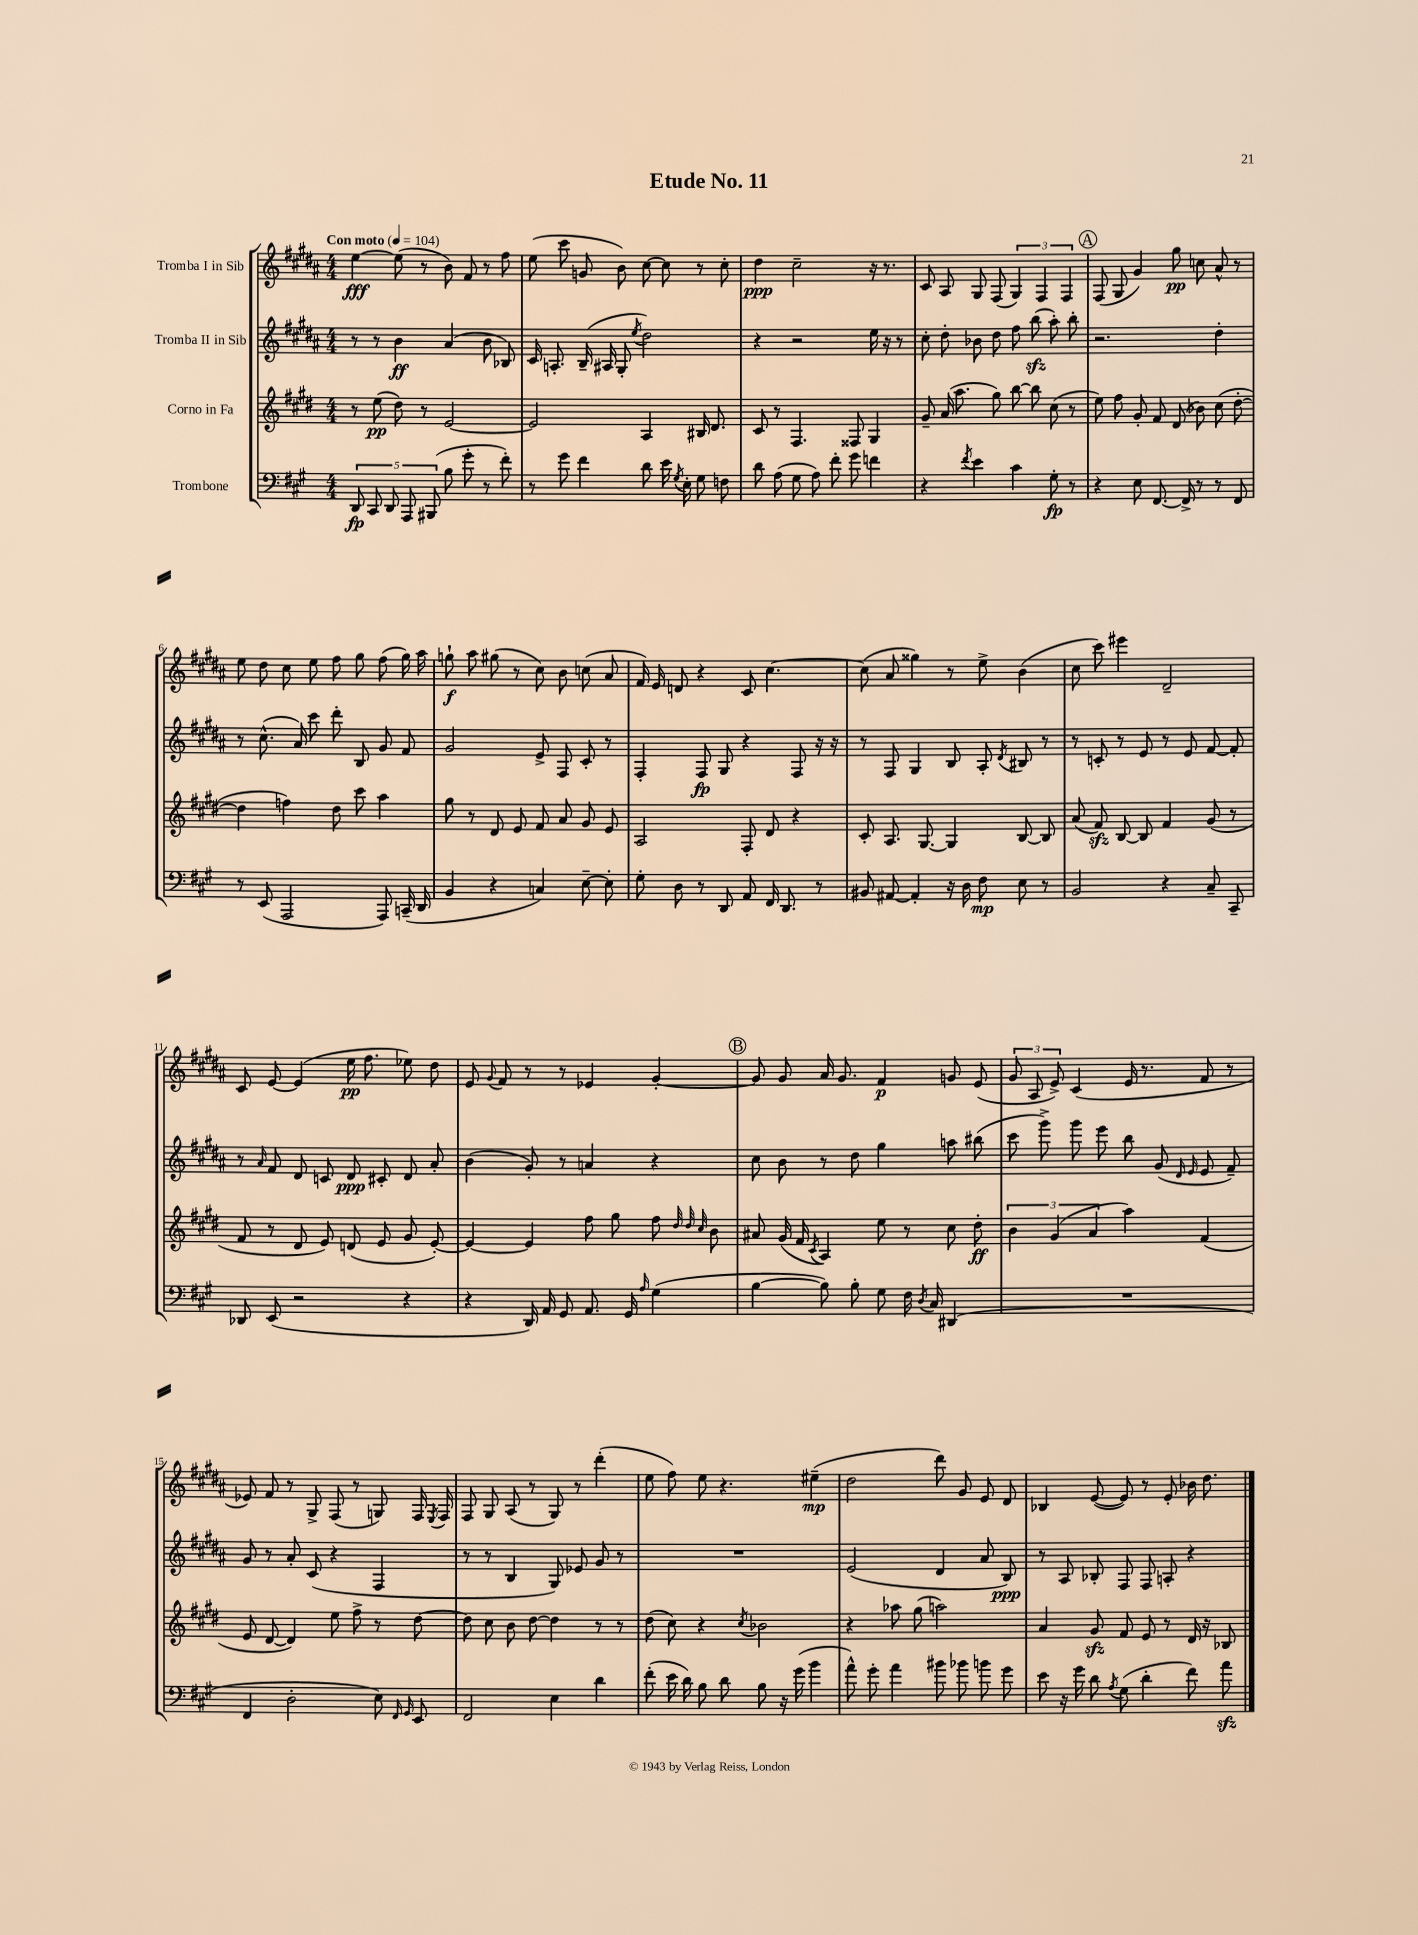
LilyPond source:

\header { title = "Etude No. 11" }
<<
\new StaffGroup <<
\new Staff = "s0" \with { instrumentName = "Tromba I in Sib" } {
    \clef treble \key b \major \numericTimeSignature \time 4/4 \tempo "Con moto" 4 = 104
    \autoBeamOff e''4~\fff e''8( r8 b'8) fis'8 r8 fis''8 |
    e''8( cis'''8 g'8 b'8) cis''8~ cis''8 r8 cis''8-. |
    dis''4\ppp cis''2-- r16 r8. |
    cis'8 ais8 gis8 fis8( \tuplet 3/2 { gis4) fis4 fis4 } |
    \mark \markup { \circle "A" } fis8( gis8 gis'4) gis''8\pp c''8 ais'8-^ r8 |
    e''8 dis''8 cis''8 e''8 fis''8 gis''8 fis''8( gis''16) ais''16 |
    g''8-!\f ais''8 gis''8( r8 cis''8) b'8 c''8( ais'8 |
    fis'16) e'16 d'8 r4 cis'8 cis''4.~ |
    cis''8( ais'8 gisis''4) r8 e''8-> b'4( |
    cis''8 cis'''8) eis'''4 dis'2-- |
    cis'8 e'8~ e'4( e''16\pp fis''8. ees''8) dis''8 |
    e'8 \appoggiatura { gis'8 } fis'8 r8 r8 ees'4 gis'4~-. |
    \mark \markup { \circle "B" } gis'8 gis'8 ais'16 gis'8. fis'4\p g'8 e'8( |
    \tuplet 3/2 { gis'8 ais8 e'8->) } cis'4( e'16 r8. fis'8 r8 |
    ees'8) fis'8 r8 gis8-> fis8( r8 g8) fis16 \acciaccatura { e8 } fis16 |
    fis8 gis8 ais8( r8 gis8) r8 dis'''4-.( |
    e''8 fis''8) e''8 r4. eis''4--\mp( |
    dis''2 dis'''8) gis'8 e'8 dis'8 |
    bes4 e'8~( e'8) r8 e'8-. bes'16 dis''8. \bar "|." |
}
\new Staff = "s1" \with { instrumentName = "Tromba II in Sib" } {
    \clef treble \key b \major \numericTimeSignature \time 4/4
    \autoBeamOff r8 r8 b'4\ff ais'4( b'8 bes8) |
    cis'16 a8.-. b16--( ais16 gis8-. \acciaccatura { e''8 } dis''2) |
    r4 r2 e''16 r16 r8 |
    cis''8-. dis''8-. bes'8 dis''8 fis''8 b''8\sfz( ais''8-.) b''8-. |
    \mark \markup { \circle "A" } r2. dis''4-. |
    r8 cis''8.-^( ais'16) cis'''8 dis'''8-. b8 gis'8 fis'8 |
    gis'2 e'8-> fis8 cis'8-. r8 |
    fis4-. fis8\fp gis8 r4 fis8 r16 r16 |
    r8 fis8 gis4 b8 ais8-. \acciaccatura { dis'8 } bis8 r8 |
    r8 c'8-. r8 e'8 r8 e'8 fis'8~ fis'8-. |
    r8 \grace { ais'16 } fis'8 dis'8 c'8 dis'8\ppp cis'8-. dis'8 ais'8-. |
    b'4( gis'8-.) r8 a'4 r4 |
    \mark \markup { \circle "B" } cis''8 b'8 r8 dis''8 gis''4 a''8 bis''8( |
    cis'''8 gis'''8->) gis'''8 e'''8 b''8 gis'8( \grace { dis'16 e'16 } e'8 fis'8--) |
    gis'8 r8 ais'8-. cis'8( r4 fis4 |
    r8 r8 b4 gis8) ees'8 gis'8 r8 |
    R1 |
    e'2( dis'4 ais'8 b8\ppp) |
    r8 ais8 bes8-. fis8 fis8 a8-. r4 \bar "|." |
}
\new Staff = "s2" \with { instrumentName = "Corno in Fa" } {
    \clef treble \key e \major \numericTimeSignature \time 4/4
    \autoBeamOff r8 e''8\pp( dis''8) r8 e'2~ |
    e'2 a4 bis16 dis'8. |
    cis'8 r8 fis4. fisis8 gis4 |
    gis'8-- a'16( a''8. gis''8) b''8~ b''8 cis''8( r8 |
    \mark \markup { \circle "A" } e''8) fis''8 gis'8-. fis'8 dis'8( bes'8) cis''8( dis''8~-. |
    dis''4 f''4) dis''8 cis'''8 a''4 |
    gis''8 r8 dis'8 e'8 fis'8 a'8 gis'8 e'8 |
    a2 fis8-. dis'8 r4 |
    cis'8-. a8. gis8.~ gis4 b8~ b8 |
    a'8( fis'8\sfz) b8~ b8 fis'4 gis'8( r8 |
    fis'8 r8 dis'8 e'8) d'8( e'8 gis'8 e'8~-.) |
    e'4~ e'4 fis''8 gis''8 fis''8 \grace { dis''32 dis''32 cis''32 } b'8 |
    \mark \markup { \circle "B" } ais'8 gis'16( fis'16 \acciaccatura { cis'8 } a4) e''8 r8 cis''8 dis''8-.\ff |
    \tuplet 3/2 { b'4 gis'4( a'4 } a''4) fis'4( |
    e'8 dis'8~ dis'4) e''8 fis''8-> r8 dis''8~ |
    dis''8 cis''8 b'8 dis''8~ dis''4 r8 r8 |
    dis''8( cis''8) r4 \acciaccatura { cis''8 } bes'2 |
    r4 aes''8 gis''8( a''2) |
    a'4 gis'8\sfz fis'8 e'8 r8 dis'16 r16 bes8 \bar "|." |
}
\new Staff = "s3" \with { instrumentName = "Trombone" } {
    \clef bass \key a \major \numericTimeSignature \time 4/4
    \autoBeamOff \tuplet 5/4 { d,8\fp cis,8 d,8 a,,8 bis,,8( } b8 gis'8-. r8 fis'8-.) |
    r8 gis'8 fis'4 d'8 e'16 \acciaccatura { gis8 } e16-. gis8 f8 |
    d'8 a8( gis8 a8) fis'8-. gis'8 f'4 |
    r4 \acciaccatura { fis'8 } e'4 cis'4 gis8-.\fp r8 |
    \mark \markup { \circle "A" } r4 e8 fis,8.~ fis,16-> r8 r8 fis,8 |
    r8 e,8( a,,2 a,,8) c,16--( d,16 |
    b,4 r4 c4) e8~-- e8-. |
    gis8-. d8 r8 d,8 a,8 fis,16 d,8. r8 |
    bis,8 ais,8~ ais,4-. r16 d16 fis8\mp e8 r8 |
    b,2 r4 cis8-- cis,8-- |
    des,8 e,8( r2 r4 |
    r4 d,16) a,16 gis,8 a,8. gis,16 \grace { a16 } gis4( |
    \mark \markup { \circle "B" } b4~ b8) b8-. gis8 fis16 \acciaccatura { d8 } cis16 dis,4( |
    R1 |
    fis,4 d2-. e8) \grace { fis,16 gis,16 } e,8 |
    fis,2 e4 d'4 |
    fis'8-.( e'16 d'16) b8 d'8 b8 r16 gis'16( b'4 |
    a'8-^) gis'8-. a'4 bis'8 bes'8 b'8 gis'8 |
    e'8 r16 gis'16 d'8 \acciaccatura { a8 } gis8( d'4-. fis'8) a'8\sfz \bar "|." |
}
>>
>>
